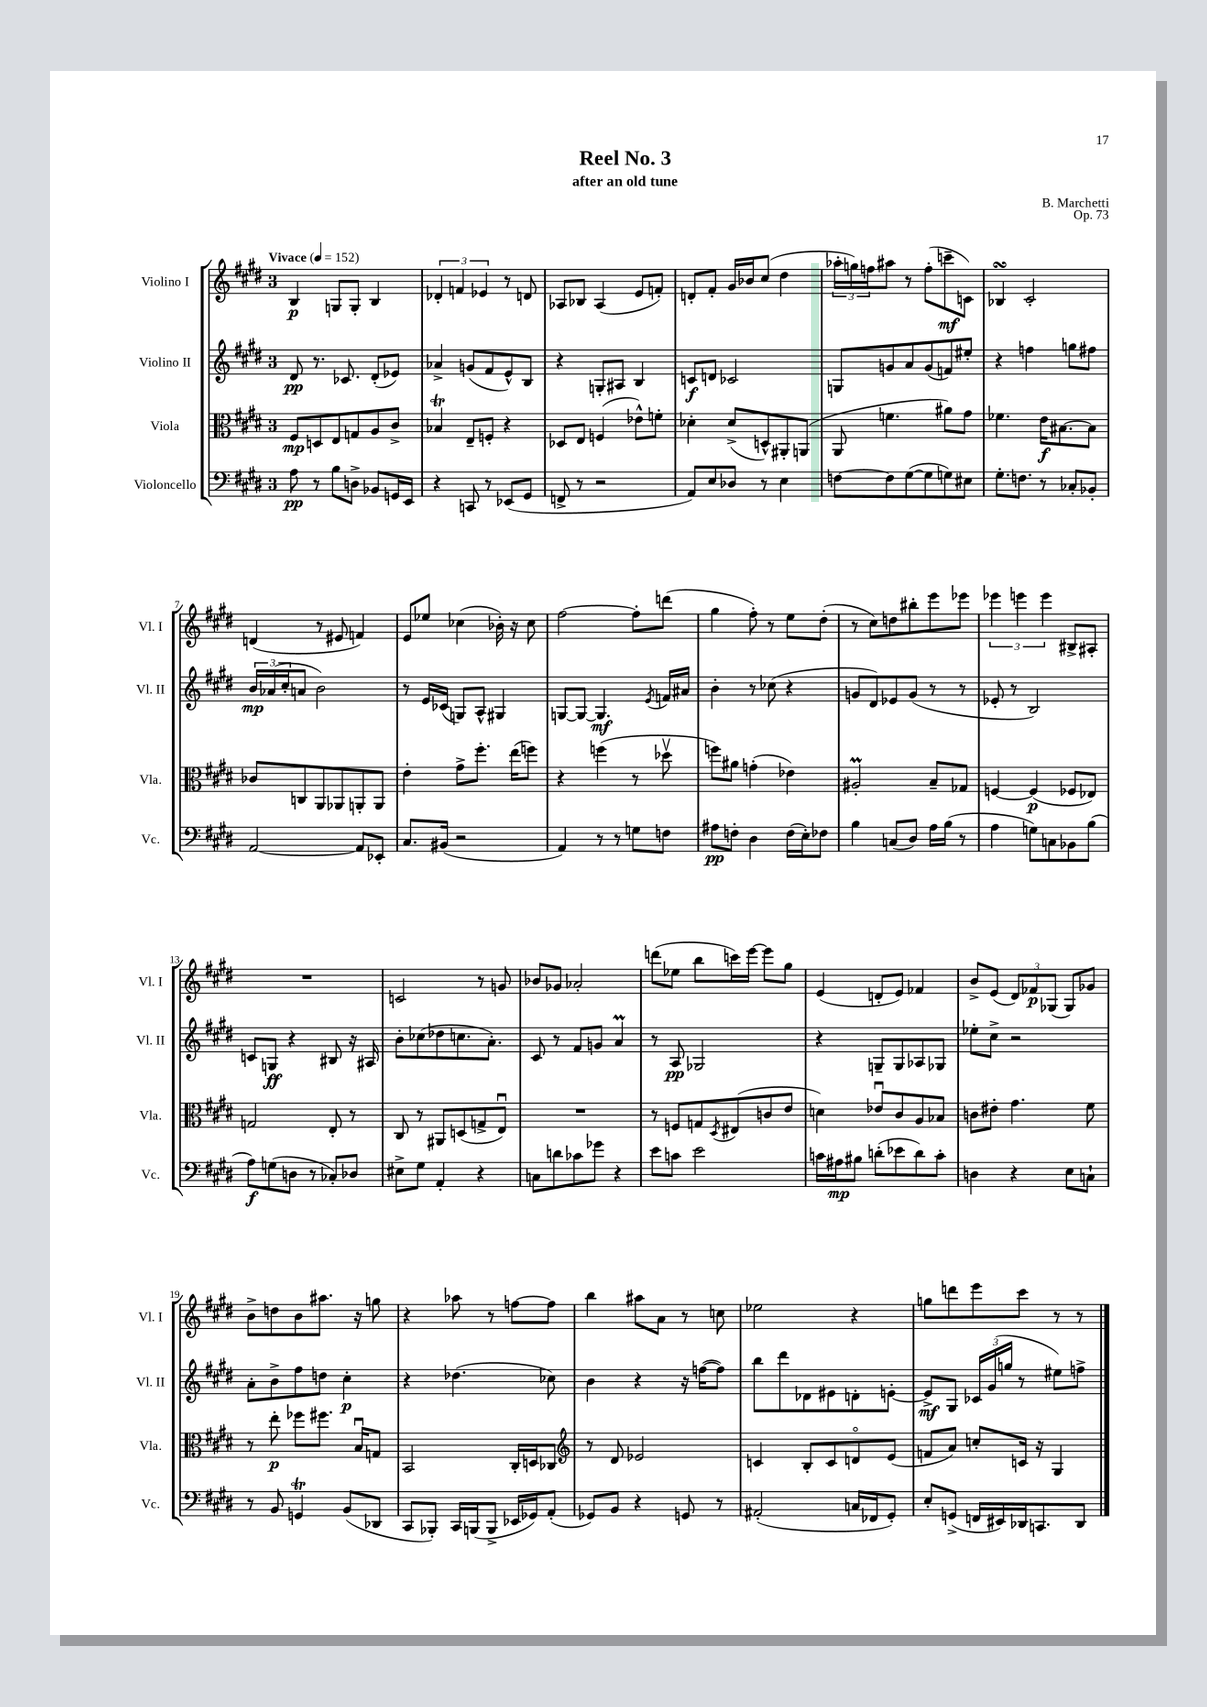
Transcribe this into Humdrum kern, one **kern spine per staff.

**kern	**kern	**kern	**kern
*staff4	*staff3	*staff2	*staff1
*clefF4	*clefC3	*clefG2	*clefG2
*k[f#c#g#d#]	*k[f#c#g#d#]	*k[f#c#g#d#]	*k[f#c#g#d#]
*M3/4	*M3/4	*M3/4	*M3/4
*MM152	*MM152	*MM152	*MM152
8A	8F#	8d#	4B
8r	8D	8.r	.
8B	8E	.	8G
.	.	8.c-	.
8D^	8G	.	8G'
8BB-	8A	(8d#'	4B
16GG	8c#^	8e-)	.
16EE	.	.	.
=	=	=	=
4r	4B-	4a-^	6d-'
.	.	.	6f
8CC	8E~	(8g	.
.	.	.	6e-
8r	8F'	8f#	.
(8EE-	4r	8e^^)	8r
8GG#	.	8B	8d
=	=	=	=
8FF^	8D-	4r	8A-
8r	8E	.	8B-
2r	(4F	8G'	(4A-
.	.	8A#	.
.	8e-^^)	4B	8e
.	8f'	.	8f')
=	=	=	=
8AA)	4d-'	8c	8d'
8E	.	8d	8f#'
8D-	(8d-^	2c-	16g#
.	.	.	16b-
8r	8D^^)	.	(8cc#
4E	8AA#'	.	4dd#
.	(8AA	.	.
=	=	=	=
[8F	8AA	8G	24aa-'
.	.	.	24gg)
.	.	.	24ff
8F]	4.f	8g	8aa#
([8G#	.	8a	8r
8G#]	.	(8g	(8ff'
8G)	8a#)	8f)	8ccc~
8E#	8g#	8ee#'	8c)
=	=	=	=
8.G#'	4.f-	4r	4B-
8.F	.	.	.
.	.	4ff	2c#'
8r	16e	.	.
.	[8.B#	.	.
8C-'	.	8gg	.
8BB-'	8B#]	8ff#	.
=	=	=	=
[2AA	8c-	24b	(4d
.	.	(24a-	.
.	.	24cc#'	.
.	8C	8a	.
.	8AA	2b)	8r
.	8AA-	.	8e#
8AA]	8AA'	.	4f)
8EE-'	8AA	.	.
=	=	=	=
8.C#	4e'	8r	8e
.	.	16e	8ee-
(16BB#	.	(16c-	.
2r	8g#^	8G)	(4cc-
.	8.ff#'	8A^^	.
.	.	4G#	16b-')
.	(16ee	.	16r
.	8ff)	.	8cc-
=	=	=	=
4AA)	4r	[8G	[2ff#
.	.	8G_	.
8r	(4ff	4.G]	.
8r	.	.	.
8G	8r	.	8ff#']
.	.	8qe	.
8F	8dd-v	16f	(8ddd
.	.	16a#	.
=	=	=	=
8A#	8ff)	4b'	4gg#
8F'	8a#	.	.
4D#	(4g'	8r	8ff#')
.	.	(8cc-	8r
(16F	4e-)	4r	8ee
16E')	.	.	.
8F-	.	.	(8dd#'
=	=	=	=
4B	2A#'	8g	8r
.	.	8d#)	8cc#)
(8C	.	8e-	8dd
8D#)	.	(8g	8bb#'
16A	8B~	8r	8eee
(16B	.	.	.
8r	8G-	8r	8eee-
=	=	=	=
4A	[4F	8e-'	6eee-
.	.	8r	.
.	.	.	6eee
8G)	(4F]	2B)	.
.	.	.	6eee
8C	.	.	.
8BB-	8F-	.	8B#^
(8B	8E-)	.	8A#'
=	=	=	=
8A)	2G	8c	2.r
(8G	.	8G	.
8D	.	4r	.
8r	.	.	.
8C-')	8E'	8B#	.
8D-	8r	16r	.
.	.	16A#	.
=	=	=	=
8E#^	8C#	8b'	2c
8G#	8r	(8cc-	.
4AA'	8AA#	8dd-	.
.	(8D	8.cc	.
4r	8G^	.	8r
.	.	8.a')	.
.	8Eu)	.	8g
=	=	=	=
8C	2.r	8c#	8b-
8d	.	8r	8g-
8c-	.	8f#	2a-'
8g-	.	8g	.
4r	.	4a	.
=	=	=	=
8e	8r	8r	(8ddd
8c	8F	8A	8ee-
2e	8G	2G-	8bb
.	8qD#	.	.
.	(8E#	.	16ccc)
.	.	.	[16eee
.	8c	.	8eee]
.	8e	.	8gg#
=	=	=	=
16c	4d)	4r	(4e
16A#	.	.	.
8B#	.	.	.
(8d'	8e-u	8G~	8d'
8e-	8c#	8G	8e)
8d)	8A	8A-	4f-
8c'	8B-	8G-	.
=	=	=	=
4D	8c	8ee-'	8b^
.	8e#'	8cc#^	(8e
4r	4.g#	2r	12d#)
.	.	.	12f-
.	.	.	(12G-
8E	.	.	8G-)
8C`	8f#	.	8g-
=	=	=	=
8r	8r	8a'	8b^
8BB	8ee'	8b^	8dd
4GG	8ff-	8ff#	8b
.	8.ff#	8dd	8.aa#
(8BB	.	4cc#'	.
.	16Bu	.	16r
8DD-	8G	.	8gg
=	=	=	=
8CC#	2BB	4r	4r
8BBB-')	.	.	.
16CC#	.	(4.dd-	8aa-
(16BBB	.	.	.
8BBB^	.	.	8r
16EE-	16C#'	.	[8ff
16GG-)	16D	.	.
(8AA'	8C-	8cc-)	8ff]
=	=	=	=
*	*clefG2	*	*
8GG-)	8r	4b	4bb
8BB	8d#	.	.
4r	2e-	4r	8aa#
.	.	.	8a
8GG	.	16r	8r
.	.	([16ff	.
8r	.	8ff])	8cc
=	=	=	=
(2AA#'	4c	8bb	2ee-
.	.	8ddd#	.
.	8B'	8d-	.
.	8c	8e#	.
16C	8do	8d'	4r
16FF-	.	.	.
8GG#')	(8e	[8e'	.
=	=	=	=
8E'	8f	8e^]	8gg
(8GG^	8a)	8G#	8ddd
16FF	8cc'	24c-	8eee
.	.	(24g#	.
16EE#)	.	.	.
.	.	24gg	.
16DD-	16c	8r	8ccc#
8.CC	16r	.	.
.	4G#	8ee#)	8r
8DD-	.	8ff^	8r
==	==	==	==
*-	*-	*-	*-
